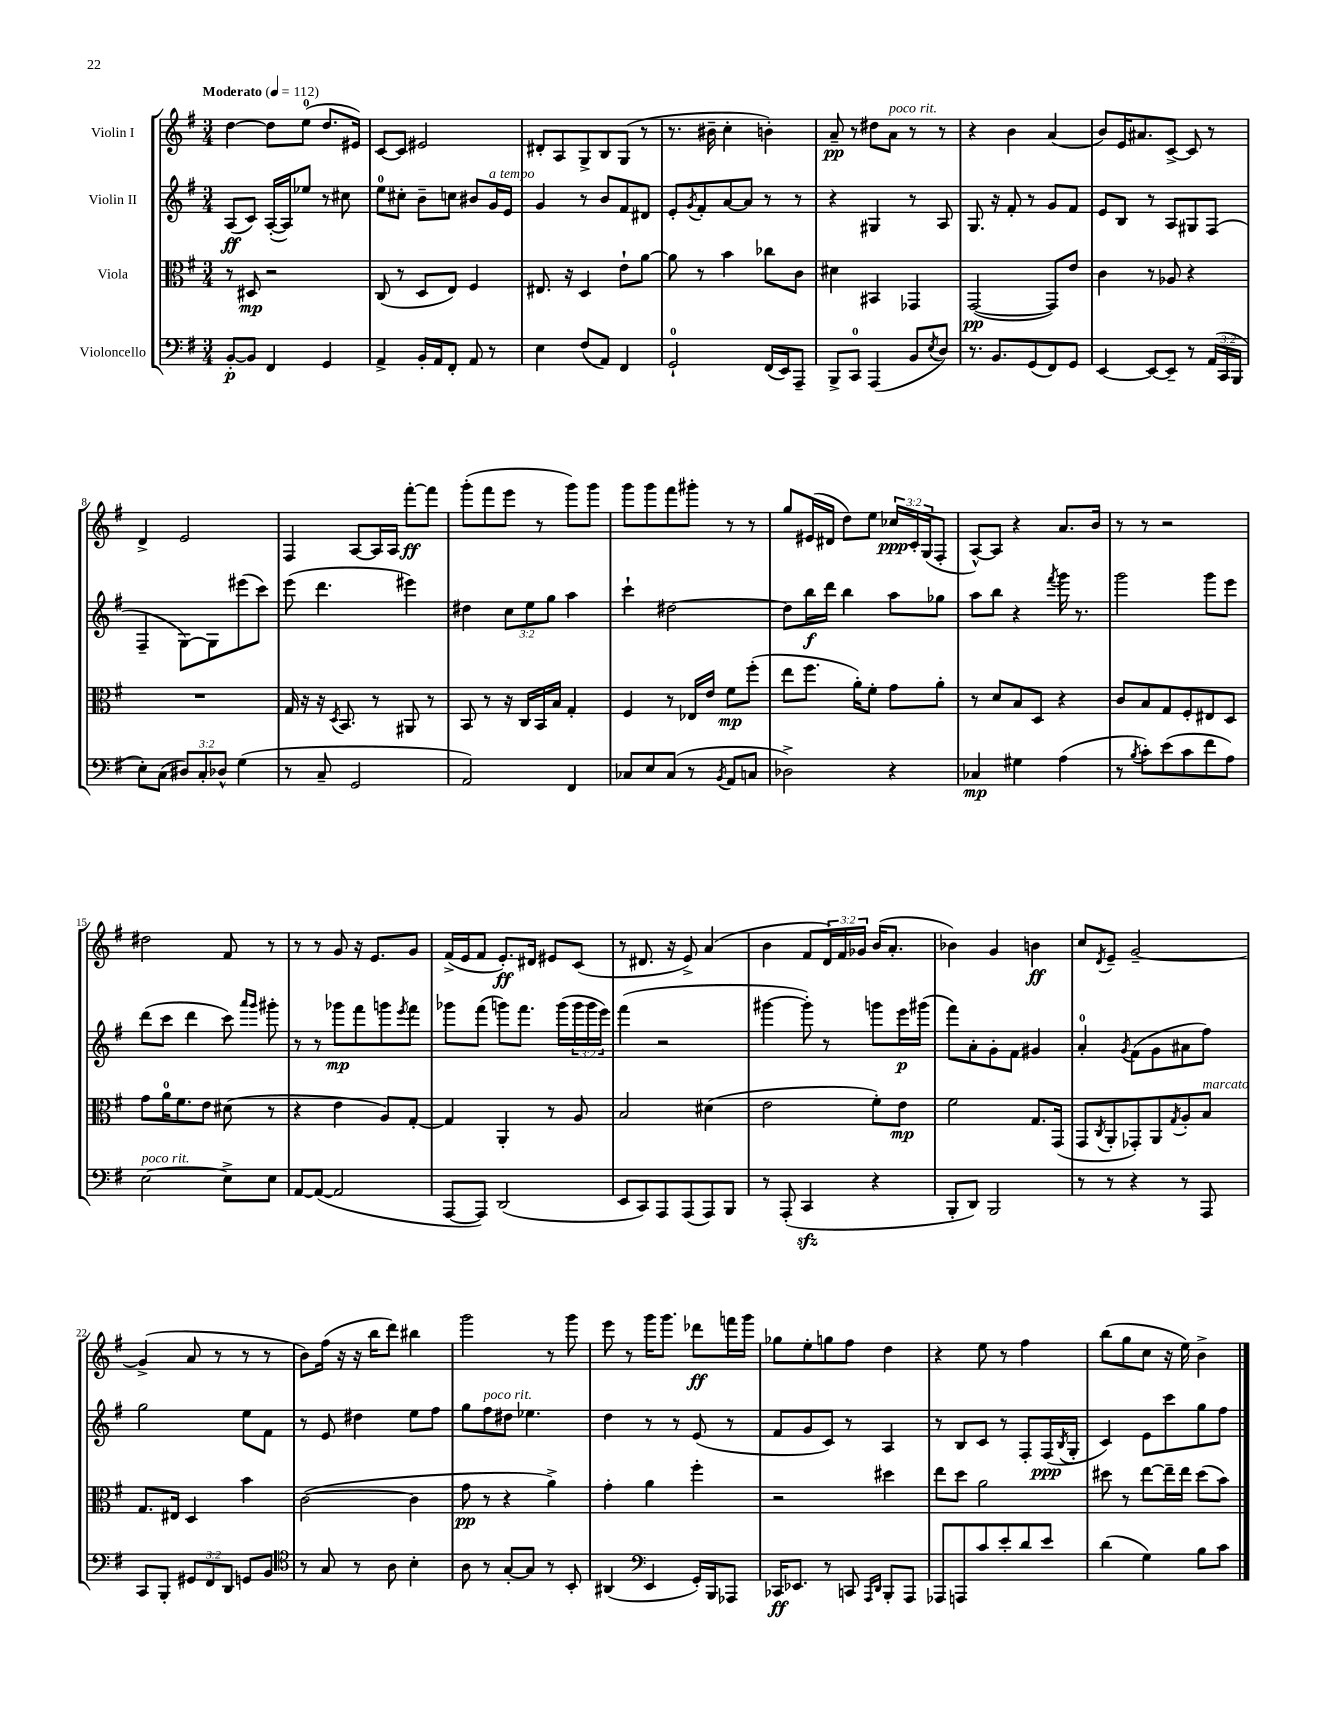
<<
\new StaffGroup <<
\new Staff = "s0" \with { instrumentName = "Violin I" } {
    \clef treble \key g \major \numericTimeSignature \time 3/4 \override Staff.TupletNumber.text = #tuplet-number::calc-fraction-text \tempo "Moderato" 4 = 112
    d''4~ d''8 e''8-0( d''8. eis'16) |
    c'8~ c'8 eis'2 |
    dis'8-. a8 g8-> b8 g8( r8 |
    r8. bis'16-- c''4-. b'4-.) |
    a'8--\pp r8 dis''8 a'8^\markup { \italic "poco rit." } r8 r8 |
    r4 b'4 a'4( |
    b'8) e'16 ais'8. c'8~-> c'8 r8 |
    d'4-> e'2 |
    fis4 a8~ a16 a16 fis'''8~-.\ff fis'''8 |
    g'''8-.( fis'''8 e'''8 r8 g'''8) g'''8 |
    g'''8 g'''8 fis'''8 gis'''8-. r8 r8 |
    g''8 eis'16( dis'16 d''8) e''8 \tuplet 3/2 { ces''16\ppp c'16-. g16( } fis8-. |
    a8~-^) a8 r4 a'8. b'16 |
    r8 r8 r2 |
    dis''2 fis'8 r8 |
    r8 r8 g'8 r16 e'8. g'8 |
    fis'16->( e'16 fis'8 e'8.-.\ff) dis'16 eis'8 c'8( |
    r8 dis'8. r16 e'8->) a'4( |
    b'4 fis'8 \tuplet 3/2 { d'16) fis'16 ges'16 } b'16( a'8.-. |
    bes'4) g'4 b'4\ff |
    c''8 \acciaccatura { d'8 } e'8-- g'2~-- |
    g'4->( a'8 r8 r8 r8 |
    b'8) fis''16( r16 r16 b''16 d'''8) bis''4 |
    g'''2 r8 g'''8 |
    e'''8 r8 g'''16 g'''8. des'''8\ff f'''16 g'''16 |
    ges''8 e''8-. g''8 fis''8 d''4 |
    r4 e''8 r8 fis''4 |
    b''8( g''8 c''8 r16 e''16) b'4-> \bar "|." |
}
\new Staff = "s1" \with { instrumentName = "Violin II" } {
    \clef treble \key g \major \numericTimeSignature \time 3/4 \override Staff.TupletNumber.text = #tuplet-number::calc-fraction-text
    a8\ff( c'8) a16~-.( a16) ees''8 r8 cis''8 |
    e''8-0 cis''8-. b'8-- c''8 bis'8 g'16^\markup { \italic "a tempo" } e'16 |
    g'4 r8 b'8 fis'8 dis'8 |
    e'8-. \acciaccatura { g'8 } fis'8-. a'8~ a'8 r8 r8 |
    r4 gis4 r8 a8 |
    g8. r16 fis'8-. r8 g'8 fis'8 |
    e'8 b8 r8 a8 gis8 fis8( |
    fis4-- g8~) g8 eis'''8( c'''8) |
    e'''8( d'''4. eis'''4) |
    dis''4 \tuplet 3/2 { c''8 e''8 g''8 } a''4 |
    c'''4-! dis''2~ |
    dis''8 b''16\f d'''16 b''4 a''8 ges''8 |
    a''8 b''8 r4 \acciaccatura { fis'''8 } g'''16 r8. |
    g'''2 g'''8 e'''8 |
    d'''8( c'''8 d'''4 c'''8) \grace { a'''16 g'''16 } gis'''8-. |
    r8 r8 ges'''8\mp fis'''8 g'''8 \acciaccatura { e'''8 } fis'''8 |
    ges'''8 fis'''8( g'''8) fis'''8. g'''16( \tuplet 3/2 { g'''16 g'''16 e'''16) } |
    fis'''4( r2 |
    gis'''4~ gis'''8-.) r8 g'''8 e'''16\p gis'''16( |
    fis'''8) a'8-. g'8-. fis'8 gis'4 |
    a'4-0-. \acciaccatura { g'8 } fis'8( g'8 ais'8 fis''8) |
    g''2 e''8 fis'8 |
    r8 e'8 dis''4 e''8 fis''8 |
    g''8 fis''8^\markup { \italic "poco rit." } dis''8 ees''4. |
    d''4 r8 r8 e'8( r8 |
    fis'8 g'8 c'8) r8 a4 |
    r8 b8 c'8 r8 fis8-. fis16\ppp( \acciaccatura { b8 } g16-. |
    c'4) e'8 c'''8 g''8 fis''8 \bar "|." |
}
\new Staff = "s2" \with { instrumentName = "Viola" } {
    \clef alto \key g \major \numericTimeSignature \time 3/4
    r8 dis8\mp r2 |
    c8( r8 d8 e8) fis4 |
    eis8. r16 d4 e'8-! a'8~ |
    a'8 r8 b'4 ces''8 c'8 |
    dis'4 bis,4 ges,4 |
    g,2~\pp( g,8) e'8 |
    c'4 r8 aes8 r4 |
    R2. |
    g16 r16 r16 \acciaccatura { d8 } b,8. r8 ais,8 r8 |
    b,8 r8 r16 c16 b,16 b16 g4-. |
    fis4 r8 ees16 e'16 fis'8\mp fis''8-.( |
    e''8 fis''8. a'16-.) fis'8-. g'8 a'8-. |
    r8 d'8 b8 d8 r4 |
    c'8 b8 g8 fis8-. eis8 d8 |
    g'8 a'16-0 fis'8. e'8 dis'8( r8 |
    r4 e'4 a8) g8~-. |
    g4 a,4-. r8 a8 |
    b2 dis'4( |
    e'2 fis'8-.) e'8\mp |
    fis'2 g8. g,16( |
    g,8 \acciaccatura { c8 } a,8-. ges,8-.) a,8 \acciaccatura { g8 } a8-. b8^\markup { \italic "marcato" } |
    g8. eis16 d4 b'4 |
    c'2~( c'4 |
    g'8\pp r8 r4 a'4->) |
    g'4-. a'4 fis''4-. |
    r2 dis''4 |
    e''8 d''8 a'2 |
    dis''8 r8 e''8~ e''16-- e''16 dis''8( b'8) \bar "|." |
}
\new Staff = "s3" \with { instrumentName = "Violoncello" } {
    \clef bass \key g \major \numericTimeSignature \time 3/4 \override Staff.TupletNumber.text = #tuplet-number::calc-fraction-text
    b,8~-.\p b,8 fis,4 g,4 |
    a,4-> b,16-. a,16 fis,8-. a,8 r8 |
    e4 fis8( a,8) fis,4 |
    g,2-0-! fis,16( e,16) a,,8-- |
    b,,8-> c,8-0 a,,4( b,8 \acciaccatura { e8 } d8) |
    r8. b,8. g,8( fis,8) g,8 |
    e,4~ e,8~ e,8-- r8 \tuplet 3/2 { a,16( c,16 b,,16 } |
    e8-.) c8( \tuplet 3/2 { dis8) c8-. des8-^ } g4( |
    r8 c8-- g,2 |
    a,2) fis,4 |
    ces8 e8 ces8( r8 \acciaccatura { b,8 } a,8 c8 |
    des2->) r4 |
    ces4\mp gis4 a4( |
    r8 \acciaccatura { b8 } c'8-.) e'8( c'8 fis'8 a8) |
    e2~^\markup { \italic "poco rit." } e8-> e8 |
    a,8~ a,8~( a,2 |
    a,,8~ a,,8) d,2( |
    e,8 c,8) a,,8 a,,8( a,,8) b,,8 |
    r8 a,,8-.( c,4\sfz r4 |
    b,,8-. d,8) b,,2 |
    r8 r8 r4 r8 a,,8 |
    c,8 b,,8-. \tuplet 3/2 { gis,8 fis,8 d,8 } g,8 b,8 |
    \clef tenor r8 g8 r8 a8 b4-. |
    a8 r8 g8~-. g8 r8 b,8-. |
    ais,4( \clef bass e,4 g,16-.) b,,16 aes,,8 |
    ces,16\ff ees,8. r8 c,8 \grace { a,,16 d,16 } b,,8-. a,,8 |
    aes,,8 a,,8 c'8 e'8-. d'8 e'8 |
    d'4( g4) b8 c'8 \bar "|." |
}
>>
>>
